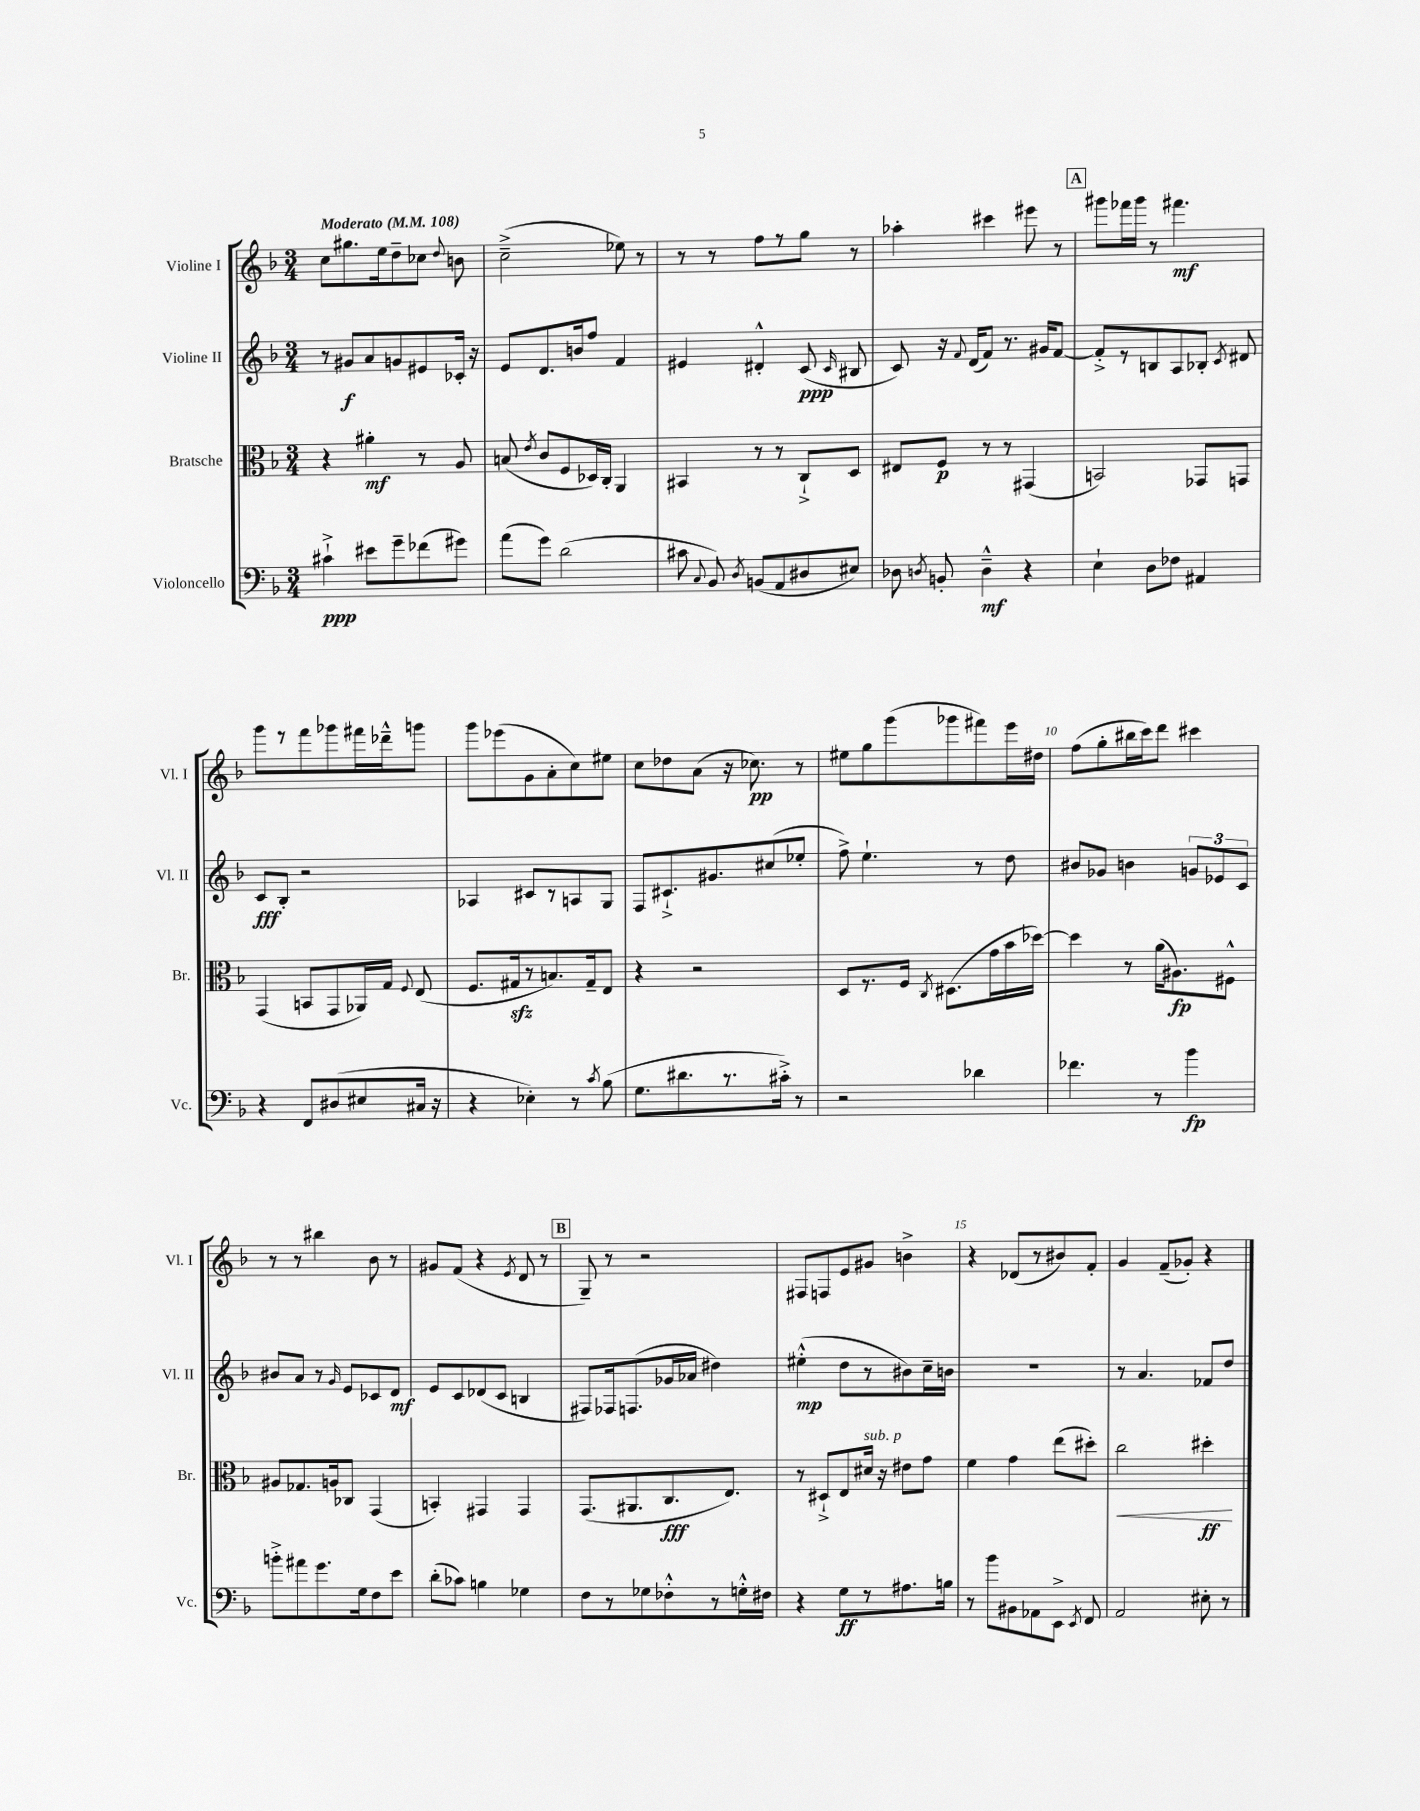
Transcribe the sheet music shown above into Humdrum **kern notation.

**kern	**kern	**kern	**kern
*staff4	*staff3	*staff2	*staff1
*clefF4	*clefC3	*clefG2	*clefG2
*k[b-]	*k[b-]	*k[b-]	*k[b-]
*M3/4	*M3/4	*M3/4	*M3/4
*MM108	*MM108	*MM108	*MM108
4c#`^\	4r	8r	8cc\L
.	.	8g#/L	8.gg#\
8e#\L	4a#'\	8a/	.
.	.	.	16ee\k
8g~\	.	8g/	8dd~\
(8f-\	8r	8e#/	8cc-\J
.	.	.	8qqdd/
8g#\J)	8A/	16c-'/Jk	8b\
.	.	16r	.
=	=	=	=
(8a\L	(8B/	8e/L	(2cc~^\
.	8qe/	.	.
8g\J)	8c/L	8.d/	.
(2d\	8F/	.	.
.	.	16b/k	.
.	16D-/L)	8ff/J	.
.	16C'/JJ	.	.
.	4AA/	4f/	8ee-\)
.	.	.	8r
=	=	=	=
8c#\	4BB#/	4e#/	8r
8qqC/	.	.	.
8BB-/)	.	.	8r
8qD/	.	.	.
(8BB/L	8r	4d#'^^/	8ff\L
8AA/	8r	.	8r
8D#/	8C`^/L	(8c/	8gg\J
.	.	16qqc/	.
8E#/J)	8D/J	8B#/	8r
=	=	=	=
8D-\	8E#/L	8c/)	4aa-'\
8qD/	.	.	.
8BB'/	8F/J	16r	.
.	.	8qqf/	.
.	.	(16d/LK	.
4D~^^\	8r	8f/J)	4ccc#\
.	8r	8.r	.
4r	(4GG#/	.	8eee#\
.	.	16g#/LK	.
.	.	[8f/J	8r
=	=	=	=
4E`\	2BB/)	8f'^/]L	8ggg#\L
.	.	8r	16fff-\L
.	.	.	16ggg#\JJ
8D\L	.	8B/	8r
8F-\J	.	8A/	4.fff#\
4AA#/	8GG-/L	8B-'/J	.
.	.	8qc/	.
.	8GG/J	8d#/	.
=	=	=	=
4r	(4GG/	8c/L	8ggg\L
.	.	8B-'/J	8r
8FF/L	8BB/L	2r	8fff\
(8D#/	8GG/	.	8ggg-\
8E#/	16AA-/L)	.	16fff#\L
.	16G/JJ	.	16ddd-~^^\J
.	8qqF/	.	.
16C#/Jk	(8E/	.	8ggg\J
16r	.	.	.
=	=	=	=
4r	8.F/L	4A-/	8ggg\L
.	.	.	(8eee-\
.	16G#/k	.	.
4E-'\)	8r	8c#/L	8g\
.	8.B/)	8r	8a'\
8r	.	8A/	8cc\)
.	16G#~/k	.	.
8qc/	.	.	.
(8B-\	8E/J	8G/J	8ee#\J
=	=	=	=
8.G\L	4r	8F/L	8cc\L
.	.	8.c#`^/	8dd-\
8.d#\	.	.	.
.	2r	.	(8a\J
.	.	8.g#/	.
8.r	.	.	16r
.	.	.	8.cc-\)
.	.	(8cc#/	.
16c#'^\Jk)	.	.	.
8r	.	8ee-'/J	8r
=	=	=	=
2r	8D/L	8ff^\)	8ee#\L
.	8.r	4.ee`\	8gg\
.	.	.	(8ggg\
.	16F/Jk	.	.
.	8qC/	.	.
.	(8.D#\L	.	8ggg-\
4d-\	.	8r	8fff#\)
.	16g\L	.	.
.	16b-\	8dd\	16eee\L
.	[16dd-\JJ)	.	16dd#\JJ
=	=	=	=
4.f-\	4dd-\]	8b#/L	(8ff\L
.	.	8g-/J	8gg'\
.	8r	4b\	16bb#\L
.	.	.	16ccc\J)
8r	(16a\LK	.	8ddd\J
.	8.A#\)	.	.
4b-\	.	12g/L	4ccc#\
.	.	12e-/	.
.	8F#^^\J	.	.
.	.	12c/J	.
=	=	=	=
8b'^\L	8A#/L	8b#/L	8r
8a#\	8.G-/	8a/J	8r
8.g\	.	8r	4bb#\
.	16A/k	.	.
.	.	16qqg/	.
.	8C-/J	8e/L	.
16G\k	.	.	.
8F\	(4GG/	8c-/	8b-\
8e\J	.	8d/J	8r
=	=	=	=
(8d'\L	4BB'/)	8e/L	8g#/L
8c-\J)	.	8c/	(8f/J
4B\	4GG#/	(8d-/	4r
.	.	8c/J	.
.	.	.	8qe/
4G-\	4GG#/	4B/	8d/
.	.	.	8r
=	=	=	=
8F\L	(8.GG/L	8F#/L)	8G~/)
8r	.	16F-/k	8r
.	8.AA#/	(8.F/	.
8G-\	.	.	2r
8F-'^^\	8.C/	16g-/L	.
.	.	16a-/JJ	.
8r	.	4dd#\)	.
.	8.E/J)	.	.
16G'^^\L	.	.	.
16F#\JJ	.	.	.
=	=	=	=
4r	8r	(4ee#'^^\	8F#/L
.	8D#`^/L	.	8F/
8G\L	8E/	8dd\L	8e/
8r	16d#/Jk	8r	8g#/J
.	16r	.	.
8.A#\	8e#\L	8b#\)	4b^\
.	8g\J	16cc~\L	.
16B\Jk	.	16b\JJ	.
=	=	=	=
8r	4f\	2.r	4r
8b-\L	.	.	.
8BB#\	4g\	.	(8d-/L
8AA-\	.	.	8r
8EE^\J	(8ee\L	.	8b#/)
8qEE/	.	.	.
8FF/	8dd#'\J)	.	8f'/J
=	=	=	=
2AA/	2cc\	8r	4g/
.	.	4.a/	.
.	.	.	(8f~/L
.	.	.	8g-'/J)
8E#'\	4dd#'\	8f-/L	4r
8r	.	8dd/J	.
==	==	==	==
*-	*-	*-	*-
